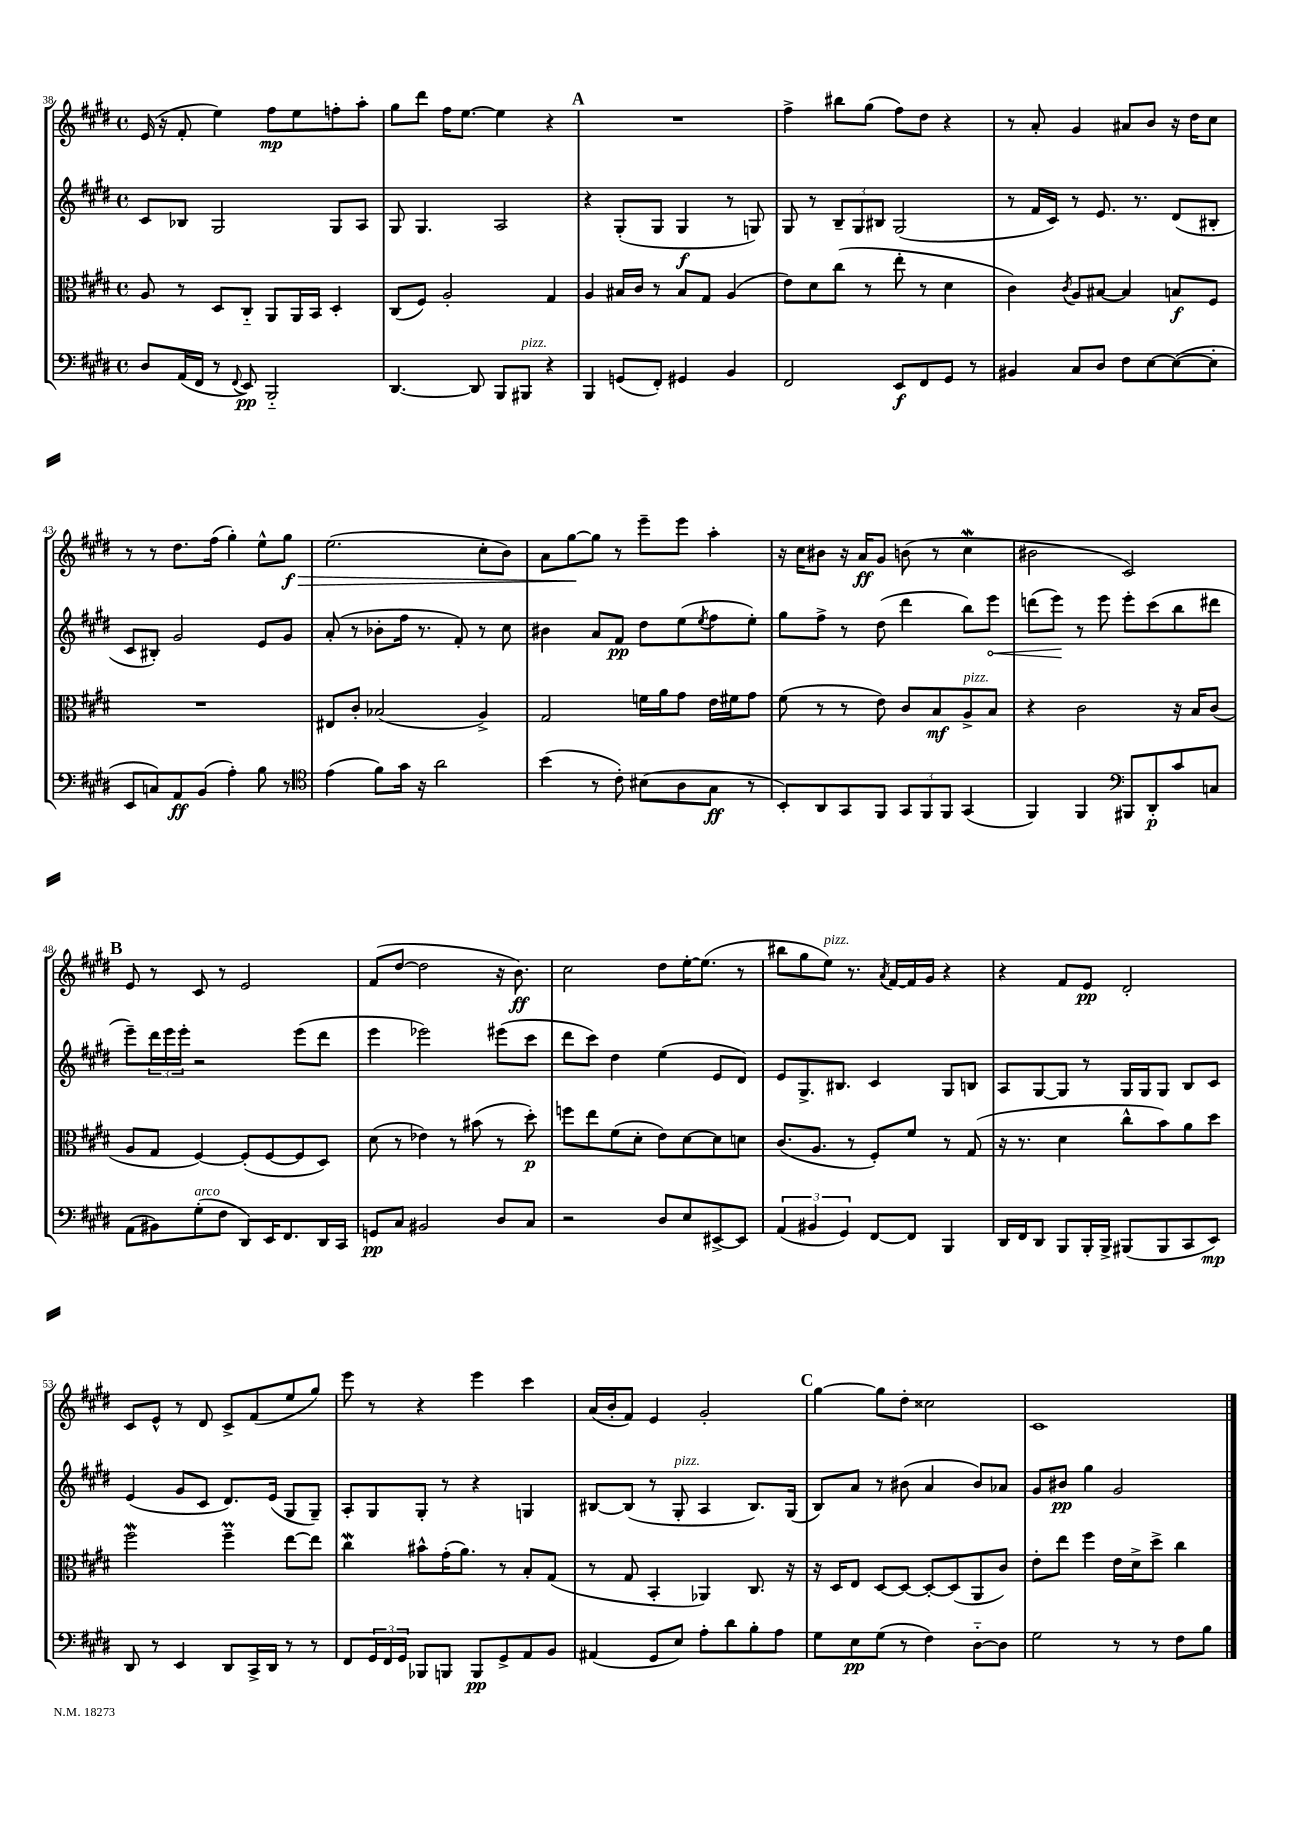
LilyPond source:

<<
\new StaffGroup <<
\new Staff = "s0" {
    \clef treble \key e \major \defaultTimeSignature \time 4/4
    e'16( r16 fis'8-. e''4) fis''8\mp e''8 f''8-. a''8-. |
    gis''8 dis'''8 fis''16 e''8.~ e''4 r4 |
    \mark \markup { \bold "A" } R1 |
    fis''4-> bis''8 gis''8( fis''8) dis''8 r4 |
    r8 a'8-. gis'4 ais'8 b'8 r16 dis''16 cis''8 |
    r8 r8 dis''8. fis''16( gis''4-.) e''8-^ gis''8\f\> |
    e''2.( cis''8-. b'8) |
    a'8 gis''8~\! gis''8 r8 e'''8-- e'''8 a''4-. |
    r16 cis''16 bis'8 r16 a'16\ff gis'8 b'8( r8 cis''4\mordent |
    bis'2 cis'2) |
    \mark \markup { \bold "B" } e'8 r8 cis'8 r8 e'2 |
    fis'8( dis''8~ dis''2 r16 b'8.\ff) |
    cis''2 dis''8 e''16~-. e''8.( r8 |
    bis''8 gis''8 e''8^\markup { \italic "pizz." }) r8. \acciaccatura { a'8 } fis'16~ fis'16 gis'16 r4 |
    r4 fis'8 e'8\pp dis'2-. |
    cis'8 e'8-^ r8 dis'8 cis'8-> fis'8( e''8 gis''8) |
    e'''8 r8 r4 e'''4 cis'''4 |
    a'16( b'16-. fis'8) e'4 gis'2-. |
    \mark \markup { \bold "C" } gis''4~ gis''8 dis''8-. cisis''2 |
    cis'1 \bar "|." |
}
\new Staff = "s1" {
    \clef treble \key e \major \defaultTimeSignature \time 4/4
    cis'8 bes8 gis2 gis8 a8 |
    gis8 gis4. a2 |
    \mark \markup { \bold "A" } r4 gis8-.( gis8 gis4\f r8 g8) |
    gis8 r8 \tuplet 3/2 { b8-- gis8 bis8 } gis2( |
    r8 fis'16 cis'16) r8 e'8. r8. dis'8( bis8-. |
    cis'8 bis8-.) gis'2 e'8 gis'8 |
    a'8-.( r8 bes'8-. fis''16 r8. fis'8-.) r8 cis''8 |
    bis'4 a'8 fis'8\pp dis''8 e''8( \acciaccatura { e''8 } fis''8 e''8-.) |
    gis''8 fis''8-> r8 dis''8( dis'''4 b''8) \once \override Hairpin.circled-tip = ##t e'''8\< |
    d'''8( e'''8\!) r8 e'''8 e'''8-. cis'''8( b''8 dis'''8 |
    \mark \markup { \bold "B" } e'''8--) \tuplet 3/2 { dis'''16 e'''16 e'''16-. } r2 e'''8( dis'''8 |
    e'''4 ees'''2) eis'''8( cis'''8 |
    dis'''8 cis'''8) dis''4 e''4( e'8 dis'8) |
    e'8 gis8.-> bis8. cis'4 gis8 b8 |
    a8 gis8~ gis8 r8 gis16 gis16 gis8 b8 cis'8 |
    e'4( gis'8 cis'8 dis'8.) e'16( gis8 gis8--) |
    a8-. gis8 gis8-. r8 r4 g4 |
    bis8~ bis8( r8 gis8-.^\markup { \italic "pizz." } a4 bis8.) gis16( |
    \mark \markup { \bold "C" } b8) a'8 r8 bis'8( a'4 bis'8) aes'8 |
    gis'8 bis'8\pp gis''4 gis'2 \bar "|." |
}
\new Staff = "s2" {
    \clef alto \key e \major \defaultTimeSignature \time 4/4
    a8 r8 dis8 cis8-_ a,8 a,16 b,16 dis4-. |
    cis8( fis8) a2-. gis4 |
    \mark \markup { \bold "A" } a4 bis16 cis'16 r8 bis8 gis8 a4( |
    e'8) dis'8 cis''8( r8 e''8-. r8 dis'4 |
    cis'4) \acciaccatura { cis'8 } a8 bis8~ bis4 b8\f fis8 |
    R1 |
    eis8 cis'8-. bes2( a4->) |
    gis2 f'16 a'16 gis'8 e'16 fis'16 gis'8 |
    fis'8( r8 r8 e'8) cis'8 b8\mf a8->^\markup { \italic "pizz." } b8 |
    r4 cis'2 r16 b16 cis'8( |
    \mark \markup { \bold "B" } a8 gis8 fis4~) fis8-.( fis8~ fis8 dis8) |
    dis'8( r8 ees'4) r8 bis'8( r8 dis''8-.\p) |
    f''8 e''8 fis'8( dis'8-. e'8) dis'8~ dis'8 d'8 |
    cis'8.( a8. r8 fis8-.) fis'8 r8 gis8( |
    r16 r8. dis'4 cis''8-^ b'8) a'8 dis''8 |
    fis''2\mordent fis''4--\prall e''8~ e''8 |
    cis''4\mordent bis'8-^ gis'16-.( a'8.) r8 b8-. gis8( |
    r8 gis8 b,4-. aes,4) cis8. r16 |
    \mark \markup { \bold "C" } r16 dis16 e8 dis8~ dis8~ dis8~-. dis8( a,8 cis'8) |
    e'8-. e''8 fis''4 e'16 dis'16-> dis''8-> cis''4 \bar "|." |
}
\new Staff = "s3" {
    \clef bass \key e \major \defaultTimeSignature \time 4/4
    dis8 a,16( fis,16 r8 \appoggiatura { fis,8 } e,8\pp) b,,2-_ |
    dis,4.~ dis,8 b,,8 bis,,8^\markup { \italic "pizz." } r4 |
    \mark \markup { \bold "A" } b,,4 g,8( fis,8-.) gis,4 b,4 |
    fis,2 e,8\f fis,8 gis,8 r8 |
    bis,4 cis8 dis8 fis8 e8~ e8~( e8-. |
    e,8 c8) a,8\ff b,8( a4-.) b8 r8 |
    \clef tenor e'4( fis'8) gis'16 r16 a'2 |
    b'4( r8 cis'8-.) bis8( a8 gis8\ff r8 |
    b,8-.) a,8 gis,8 fis,8 \tuplet 3/2 { gis,8 fis,8 fis,8 } gis,4( |
    fis,4) fis,4 \clef bass bis,,8 dis,8-.\p cis'8 c8 |
    \mark \markup { \bold "B" } a,8( bis,8) gis8-.^\markup { \italic "arco" }( fis8 dis,8) e,16 fis,8. dis,16 cis,16 |
    g,8\pp cis8 bis,2 dis8 cis8 |
    r2 dis8 e8 eis,8~-> eis,8 |
    \tuplet 3/2 { a,4( bis,4 gis,4) } fis,8~ fis,8 b,,4 |
    dis,16 fis,16 dis,8 b,,8 b,,16-. b,,16-> bis,,8( bis,,8 cis,8 e,8\mp) |
    dis,8 r8 e,4 dis,8 cis,16-> dis,16 r8 r8 |
    fis,8 \tuplet 3/2 { gis,16 fis,16 gis,16 } bes,,8 b,,8 b,,8\pp gis,8-> a,8 b,8 |
    ais,4( gis,8 e8) a8-. dis'8 b8-. a8 |
    \mark \markup { \bold "C" } gis8 e8\pp gis8( r8 fis4) dis8~-_ dis8 |
    gis2 r8 r8 fis8 b8 \bar "|." |
}
>>
>>
\layout { \context { \Score currentBarNumber = #38 } }
